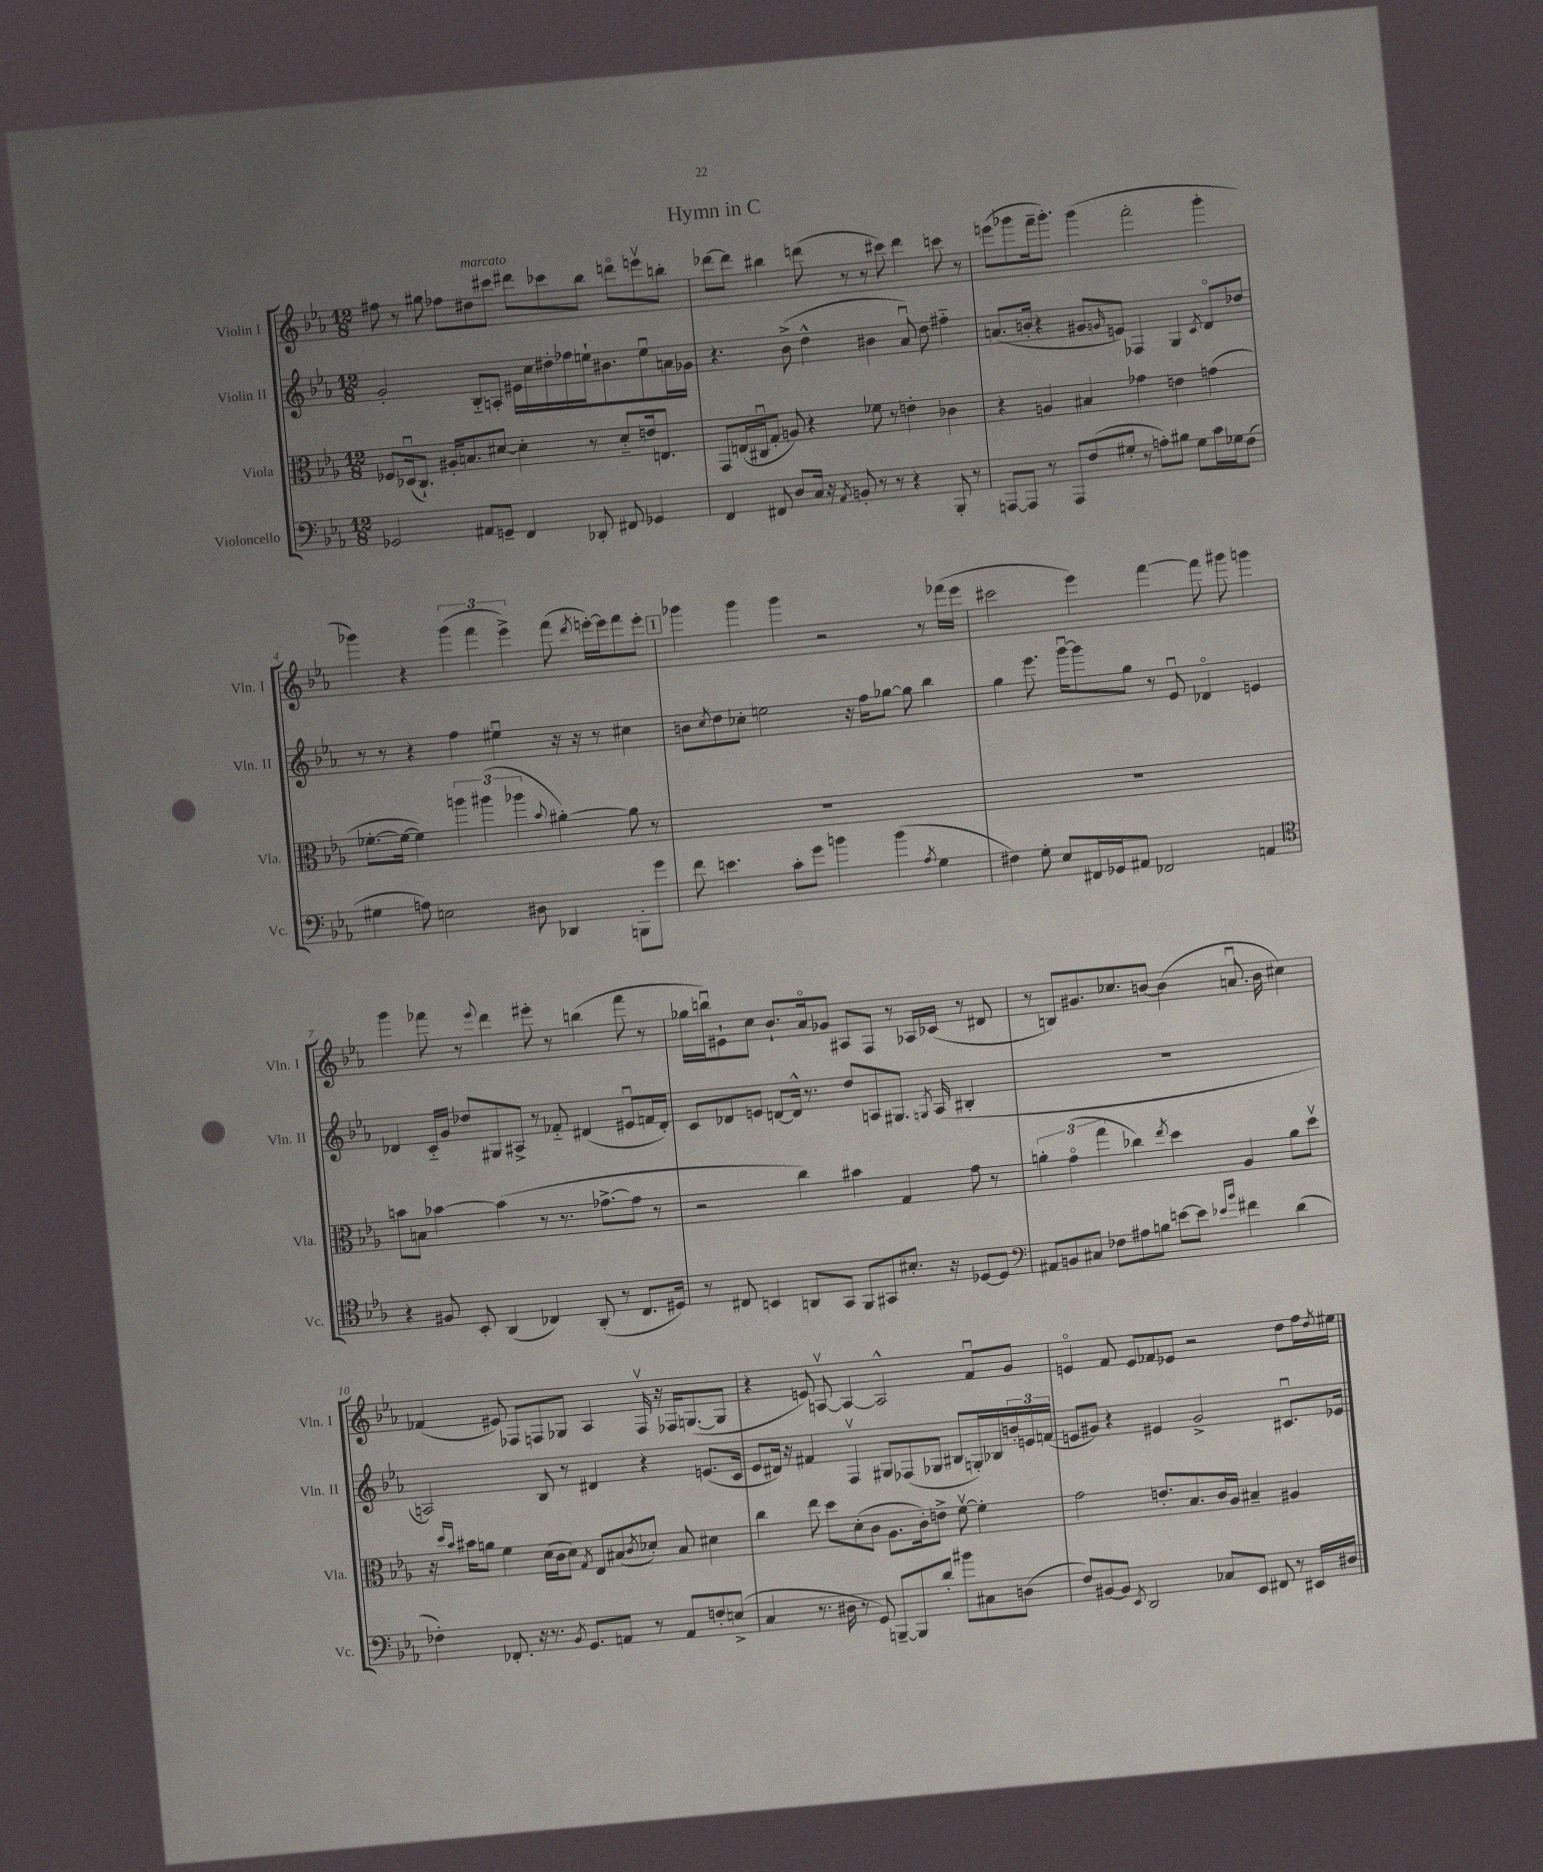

**kern	**kern	**kern	**kern
*staff4	*staff3	*staff2	*staff1
*clefF4	*clefC3	*clefG2	*clefG2
*k[b-e-a-]	*k[b-e-a-]	*k[b-e-a-]	*k[b-e-a-]
*M12/8	*M12/8	*M12/8	*M12/8
2GG-	8F-	2g'	8ff#
.	(16D-u	.	8r
.	8.C`)	.	.
.	.	.	8gg#
.	16A#'	.	8ff-
.	8.B	.	.
8AA#	.	8B-'~	8dd#
8GG~	[8d#	8A'	8ccc#
4FF	4d#']	16e#	8ddd#
.	.	16cc	.
.	.	16dd#'	8ccc-
.	.	16ff-	.
8DD-'	8r	16ee`	8bb-
.	.	8.b#	.
8FF#	8d#'~	.	8dddo
4GG-	16e	8eeu	8eeev
.	8.E	.	.
.	.	16a	8bb'
.	.	16g-	.
=	=	=	=
4FF	8GG	4.r	[8ddd-
.	(16E	.	8ddd-]
.	16C#u	.	.
8FF#	8G'	.	4bb#
8D	8A)	(8b-^	.
16C	4r	4dd^^	(8ddd
16r	.	.	.
8qAA-	.	.	.
8BB'	.	.	8r
8r	8f-	4b#	8r
8r	8r	.	8ccc#)
4r	4e'	8a-u)	4ddd
.	.	8dd	.
8BBB-'	4c-	4ff#'~	8ccc
8r	.	.	8r
=	=	=	=
[8AAA	4r	(8.a	(8eee
8AAA]	.	.	8ggg-
.	.	16b'	.
8r	4A	4r	16fff~
.	.	.	8.ggg-')
8AAA	.	.	.
(8F	4B#	8g#	(4ggg-
.	.	16qqg	.
8G#'	.	8e)	.
8r	4g-	4F-	2fff'
8A')	.	.	.
8B#	4e	4G	.
8G#	.	.	.
.	.	8qc	.
16c	(4g	8do	4ggg-'
16G-	.	.	.
(8F	.	8dd-	.
=	=	=	=
4G#	[8.f-'	8r	4ggg-)
.	.	8r	.
.	16f-_	.	.
8A)	4f-])	4r	4r
2E	.	.	.
.	6aa	4ff	(6ggg-
.	(6aa#	.	6fff
.	.	4ee#u	.
.	6aa-	.	6eee-^)
8D#	.	.	.
.	8qqb-	.	.
4DD-	[4a#')	16r	(8fff
.	.	16r	.
.	.	.	8qddd
.	.	8r	[16eee')
.	.	.	16eee]
8BBB'	8a#]	4cc#	8fff
8g	8r	.	8eee'
=	=	=	=
8f	1.r	8b	4ggg-
.	.	8qcc	.
4.e	.	8dd	.
.	.	8cc-'	4ggg-
.	.	2ee	.
8c'	.	.	4ggg-
8g	.	.	.
4b	.	.	2r
.	.	16r	.
.	.	16ff	.
(4b	.	[8gg-	.
.	.	8gg-]	.
8qA-	.	.	.
4G	.	4bb-	8r
.	.	.	(16fff-
.	.	.	16eee-
=	=	=	=
4F#)	1.r	4gg	2ccc#
8G'	.	8.eee-	.
8E-	.	.	.
.	.	[16gggu	.
16FF#	.	8ggg]	4eee-)
16GG-	.	.	.
8AA#	.	8gg	.
2FF-	.	8r	[4fff
.	.	8e-u	.
.	.	4d-o	8fff]
.	.	.	8ggg#
4AA	.	4e	4ggg
=	=	=	=
*clefC4	*	*	*
4r	8b	4d-	4ggg
.	8B	.	.
8F#	[4b-	16c'~	8fff-
.	.	16g	.
8BB-'	.	8dd-	8r
.	.	.	8qqeee-
(4AA-	(4b-]	8G#	4ddd
.	.	8A#^	.
4C-)	8r	8r	8eee#'
.	8.r	8f-'~	8r
(8AA-'	.	(4d#	(4bb
.	[8.g-^	.	.
8r	.	.	.
8.C-	8g-]	8e#u	8fff-
.	8r	16f	8r
16D#)	.	16d#')	.
=	=	=	=
8r	2r	8c	16gg-
.	.	.	16bbu)
8C#	.	8d-	8e#`
4BB	.	8e	8cc
.	.	[8d	8.b-`
8AA	4cc)	16d^^]	.
.	.	8.r	16a-o
8GG	.	.	8g-
8FF	4b#	8dd	8A#
8GG#	.	8A	8F
8.B#'	4G	8.G#	8r
.	.	.	16A-
.	.	8qG	.
16r	.	(16A	(16c-
[8D-	8g	4B#'	8r
8D-]	8r	.	8d#
=	=	=	=
*clefF4	*	*	*
8AA#	6a'	1.r	8r
8BB	.	.	8B)
.	(6go	.	.
8C#	.	.	8.g#
.	6gg	.	.
8F-	.	.	.
.	.	.	8.cc-
8A#	4cc-)	.	.
8B	.	.	[8b
.	8qee-	.	.
[8e	4dd	.	(4b]
8e]	.	.	.
16qqe-	.	.	.
16qqb-	.	.	.
4f#	4A-	.	8.au
.	.	.	16b
(4d	8a	.	4cc#)
.	8ddv	.	.
=	=	=	=
4F-')	16r	2A)	(4f-
.	16qqdd	.	.
.	16qqb-	.	.
.	16b#	.	.
.	8a	.	.
8.FF-'	4f	.	8e#)
.	.	.	8F-
16r	.	.	.
8.r	(16d	8B-	8F
.	16c	.	.
.	8d)	8r	8G-
8qBB-	.	.	.
8.GG	.	.	.
.	8qG	.	.
.	8E-	4d#	4A-
8AA	(8B#	.	.
.	8qc	.	.
8r	8d-')	4r	16Fv
.	.	.	16r
8AA	8B#	.	16F-
.	.	.	([8.G
8F'	4d#	(8.e	.
(8E^	.	.	8G]
.	.	16c	.
=	=	=	=
4C	4cc	8e-	4r
.	.	16d#)	.
.	.	16r	.
8.r	8ee-	4f#	8e)
.	8dd	.	[8Av
16D#	.	.	.
8r	(8d'	4Fv	4A_
8GG)	8c	.	.
[8BBB~	8.A-	8G#	2A^^]
8BBB]	.	(8F-	.
.	16c')	.	.
8d'	8e^	8G-	.
8b#	[8fv	8B#	.
8C#	4f']	16G')	8fu
.	.	16B-	.
(8D	.	24b'	8g
.	.	24e	.
.	.	(24f	.
=	=	=	=
8F)	2g	8e	4eo
[8BB#	.	8g#)	.
8BB#]	.	4r	8f
8qEE-	.	.	.
2DD	.	.	8e
.	8.e'	4e#	8f-
.	.	.	8e-
.	8.B-	.	.
.	.	2g#^	2r
8C-	16c	.	.
.	16A-	.	.
8EE-	4B#~	.	.
8FF#	.	.	.
8r	4A#	8.c#u	8dd
16EE#	.	.	16ff
.	.	.	8qdd
16D#	.	16e-	16ee#
==	==	==	==
*-	*-	*-	*-
